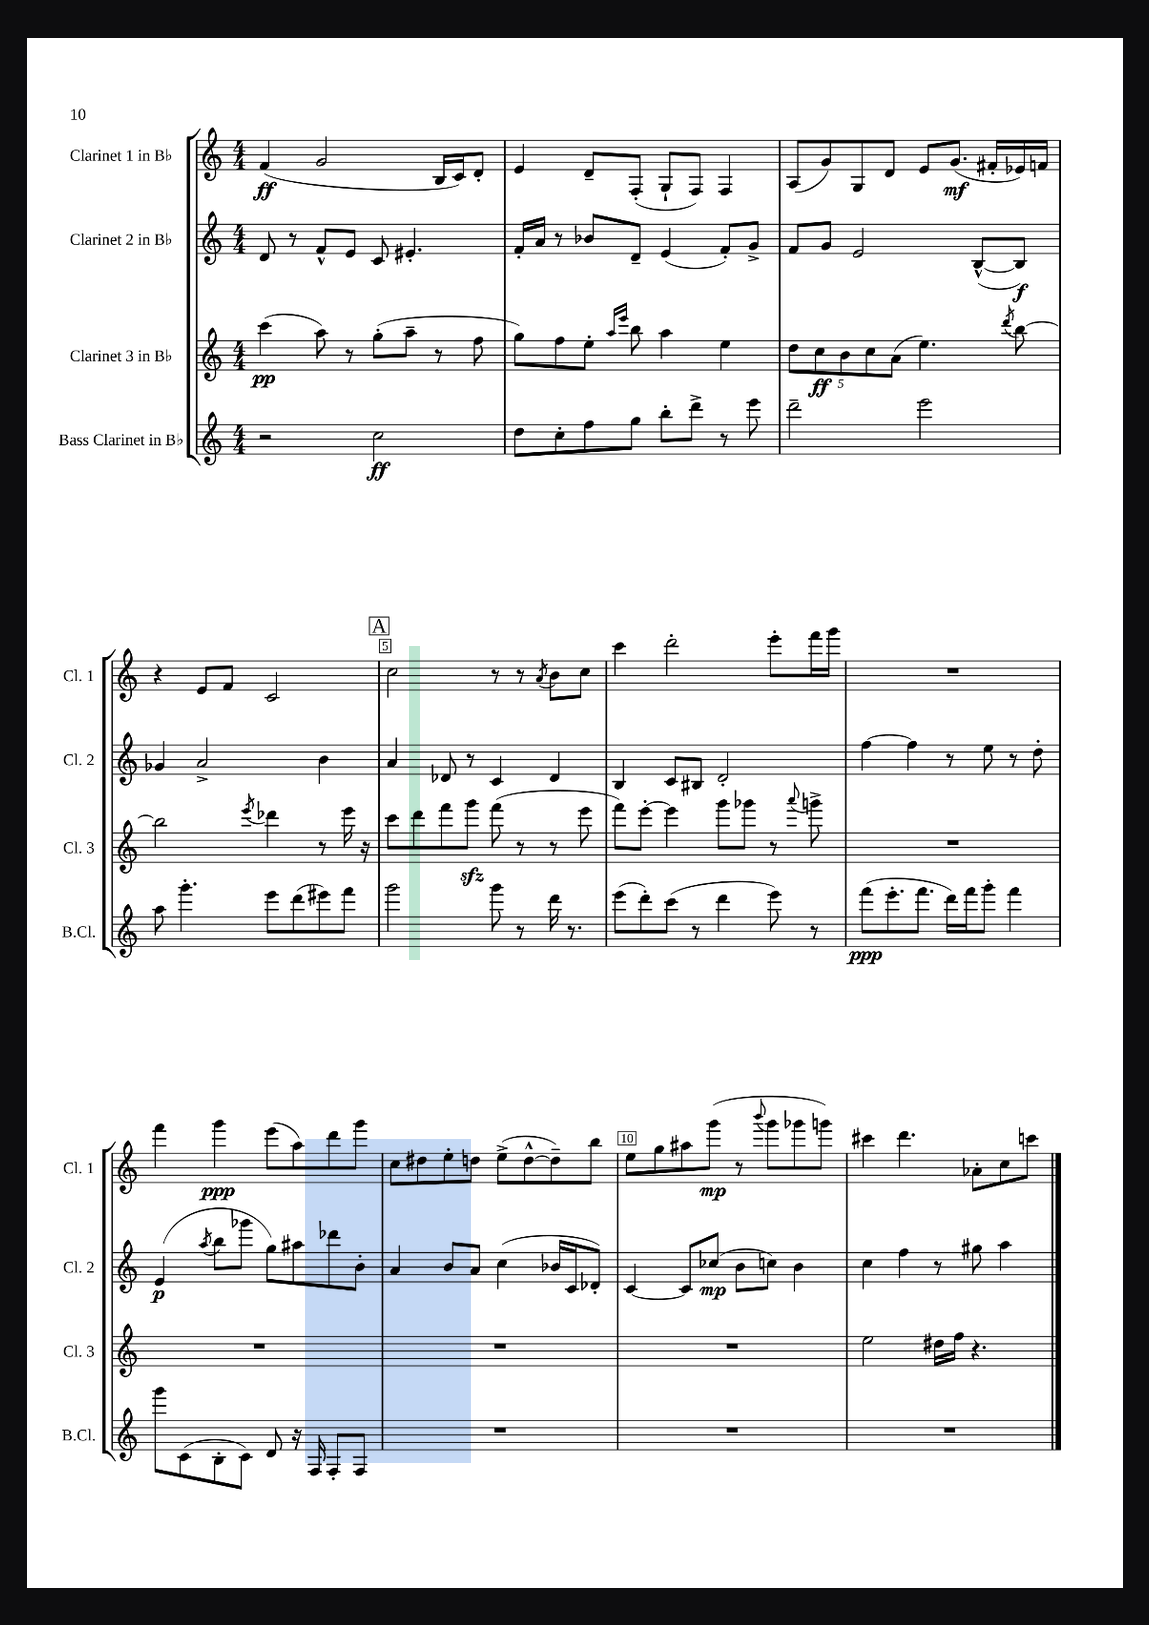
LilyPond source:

<<
\new StaffGroup <<
\new Staff = "s0" \with { instrumentName = "Clarinet 1 in Bb" shortInstrumentName = "Cl. 1" } {
    \clef treble \key c \major \numericTimeSignature \time 4/4
    f'4\ff( g'2 b16 c'16) d'8-. |
    e'4 d'8-- f8-.( g8-! f8) f4 |
    a8( g'8) g8 d'8 e'8 g'8.\mf( fis'16-. ees'16) f'16 |
    r4 e'8 f'8 c'2 |
    \mark \markup { \box "A" } c''2 r8 r8 \acciaccatura { a'8 } b'8 c''8 |
    c'''4 d'''2-. e'''8-. f'''16 g'''16 |
    R1 |
    f'''4 g'''4\ppp e'''8( a''8) d'''8 g'''8 |
    c''8 dis''8 e''8-. d''8 e''8->( d''8~-^ d''8--) b''8 |
    e''8 g''8 ais''8 g'''8\mp( r8 \appoggiatura { b'''8 } g'''8 ges'''8 g'''8) |
    cis'''4 d'''4. aes'8-. c''8 c'''8 \bar "|." |
}
\new Staff = "s1" \with { instrumentName = "Clarinet 2 in Bb" shortInstrumentName = "Cl. 2" } {
    \clef treble \key c \major \numericTimeSignature \time 4/4
    d'8 r8 f'8-^ e'8 c'8 eis'4.-. |
    f'16-. a'16 r8 bes'8 d'8-- e'4( f'8-.) g'8-> |
    f'8 g'8 e'2 b8~-^( b8\f) |
    ges'4 a'2-> b'4 |
    \mark \markup { \box "A" } a'4 des'8 r8 c'4 des'4 |
    b4 c'8 bis8 d'2-. |
    f''4~ f''4 r8 e''8 r8 d''8-. |
    e'4\p( \acciaccatura { a''8 } b''8 ges'''8 g''8) ais''8 des'''8 b'8-. |
    a'4 b'8 a'8 c''4( bes'16 c'16 des'8-.) |
    c'4~ c'8 ces''8\mp( b'8 c''8) b'4 |
    c''4 f''4 r8 gis''8 a''4 \bar "|." |
}
\new Staff = "s2" \with { instrumentName = "Clarinet 3 in Bb" shortInstrumentName = "Cl. 3" } {
    \clef treble \key c \major \numericTimeSignature \time 4/4
    c'''4\pp( a''8) r8 g''8-.( a''8-- r8 f''8 |
    g''8) f''8 e''8-. \grace { a''16 e'''16 } b''8 a''4 e''4 |
    \tuplet 5/4 { d''8 c''8\ff b'8 c''8 a'8( } e''4.) \acciaccatura { d'''8 } b''8~ |
    b''2 \acciaccatura { e'''8 } des'''4 r8 e'''16 r16 |
    \mark \markup { \box "A" } c'''8 d'''8 f'''8 g'''8\sfz f'''8( r8 r8 e'''8 |
    f'''8) e'''8~-. e'''4 g'''8 ges'''8 r8 \appoggiatura { a'''8 } g'''8-> |
    R1 |
    R1 |
    R1 |
    R1 |
    e''2 dis''16 f''16 r4. \bar "|." |
}
\new Staff = "s3" \with { instrumentName = "Bass Clarinet in Bb" shortInstrumentName = "B.Cl." } {
    \clef treble \key c \major \numericTimeSignature \time 4/4
    r2 c''2\ff |
    d''8 c''8-. f''8 g''8 b''8-. d'''8-> r8 e'''8 |
    d'''2-- e'''2 |
    a''8 g'''4.-. e'''8 d'''8( eis'''8) f'''8 |
    \mark \markup { \box "A" } g'''2 g'''8 r8 d'''16 r8. |
    e'''8( d'''8-.) c'''8( r8 d'''4 e'''8) r8 |
    f'''8\ppp( e'''8.-. f'''8. d'''16) f'''16 g'''8-. f'''4 |
    g'''8 c'8( b8-. c'8) d'8 r16 f16 f8-. f8 |
    R1 |
    R1 |
    R1 \bar "|." |
}
>>
>>
\layout { \context { \Score \override BarNumber.break-visibility = ##(#f #t #t) barNumberVisibility = #(every-nth-bar-number-visible 5) \override BarNumber.stencil = #(make-stencil-boxer 0.1 0.3 ly:text-interface::print) } }
